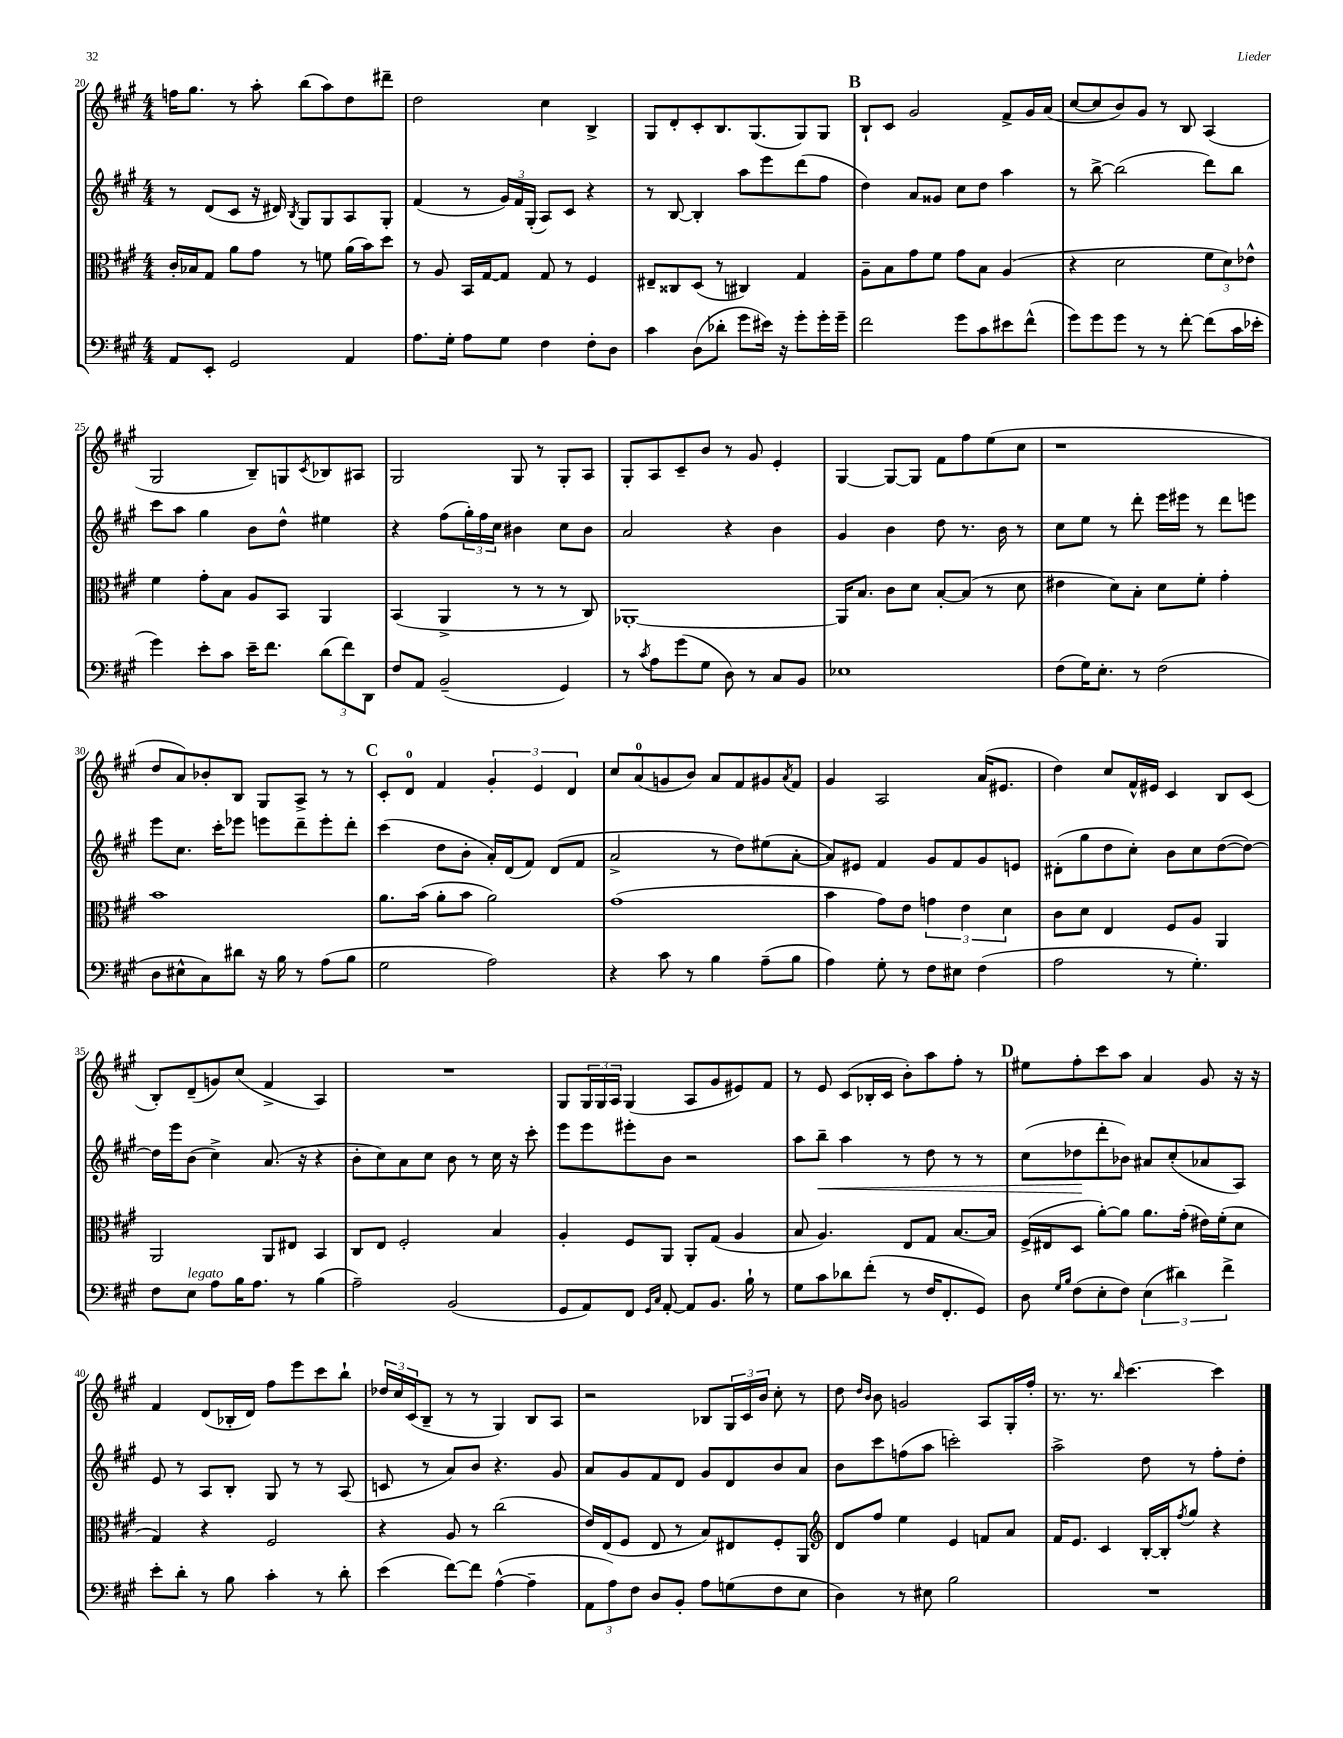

**kern	**kern	**kern	**kern
*staff4	*staff3	*staff2	*staff1
*clefF4	*clefC3	*clefG2	*clefG2
*k[f#c#g#]	*k[f#c#g#]	*k[f#c#g#]	*k[f#c#g#]
*M4/4	*M4/4	*M4/4	*M4/4
8AA/L	16c#'/LL	8r	16ff\LK
.	16B-/J	.	8.gg#\J
8EE'/J	8G#/J	(8d/L	.
2GG#/	8a\L	8c#/J	8r
.	8g#\J	16r	8aa'\
.	.	16d#/)	.
.	.	8qB/	.
.	8r	8G#/L	(8bb\L
.	8f\	8G#/	8aa\)
4AA/	(16a\LL	8A/	8dd\
.	16b\J)	.	.
.	8dd\J	8G#'/J	8ddd#~\J
=	=	=	=
8.A\L	8r	(4f#/	2dd\
.	8A/	.	.
16G#'\Jk	.	.	.
8A\L	16BB/LL	8r	.
.	[16G#/J	.	.
8G#\J	8G#/]J	24g#/LL)	.
.	.	24f#/	.
.	.	(24G#'/JJ	.
4F#\	8G#/	8A/L)	4cc#\
.	8r	8c#/J	.
8F#'\L	4F#/	4r	4B^/
8D\J	.	.	.
=	=	=	=
4c#\	8E#~/L	8r	8G#/L
.	8C##/	[8B/	8d'/
(8D\L	(8D/J	4B'/]	8c#'/
8d-'\J	8r	.	8.B/
8g#\L	4C#/)	8aa\L	.
.	.	.	(8.G#/
16e#\Jk)	.	8eee\	.
16r	.	.	.
8g#'\L	4G#/	(8ddd\	8G#/)
16g#'\L	.	8ff#\J	8G#/J
16g#~\JJ	.	.	.
=	=	=	=
2f#\	8A~\L	4dd\)	8B`/L
.	8B\	.	8c#/J
.	8g#\	8a/L	2g#/
.	8f#\J	8g##/J	.
8g#\L	8g#\L	8cc#\L	.
8c#\	8B\J	8dd\J	.
8e#\	(4A/	4aa\	8f#^/L
(8f#^^\J	.	.	16g#/L
.	.	.	(16a/JJ
=	=	=	=
8g#\L)	4r	8r	[8cc#/L
8g#\	.	[8bb^\	8cc#/]
8g#\J	2d\	(2bb\]	8b/)
8r	.	.	8g#/J
8r	.	.	8r
[8f#'\	.	.	8B/
(8f#\]L	12f#\L	8ddd\L)	(4A/
.	12d\)	.	.
16c#\L	.	8bb\J	.
.	12e-^^\J	.	.
16e-'\JJ	.	.	.
=	=	=	=
4g#\)	4f#\	8ccc#\L	2G#/
.	.	8aa\J	.
8e'\L	8g#'\L	4gg#\	.
8c#\J	8B\J	.	.
16e~\LK	8A/L	8b\L	8B~/L)
8.f#\J	.	.	.
.	8BB/J	8dd^^\J	8G/
.	.	.	8qc#/
(12d\L	4AA/	4ee#\	8B-/
12f#\)	.	.	.
.	.	.	8A#/J
12DD\J	.	.	.
=	=	=	=
8F#/L	(4BB/	4r	2G#/
8AA/J	.	.	.
(2BB~/	4AA^/	(8ff#\L	.
.	.	24gg#'\L)	.
.	.	24ff#\	.
.	.	24cc#\JJ	.
.	8r	4b#\	8G#/
.	8r	.	8r
4GG#/)	8r	8cc#\L	8G#'/L
.	8C#/)	8b#\J	8A/J
=	=	=	=
8r	[1AA-'	2a/	8G#'/L
8qc#/	.	.	.
8A\L	.	.	8A/
(8g#\	.	.	8c#~/
8G#\J	.	.	8b/J
8D\)	.	4r	8r
8r	.	.	8g#/
8C#/L	.	4b\	4e'/
8BB/J	.	.	.
=	=	=	=
1E-	16AA-/]LK	4g#/	[4G#/
.	8.B/J	.	.
.	8c#\L	4b\	8G#/_L
.	8d\J	.	8G#/]J
.	[8B'/L	8dd\	8f#\L
.	(8B/]J	8.r	8ff#\
.	8r	.	(8ee\
.	.	16b\	.
.	8d\	8r	8cc#\J
=	=	=	=
(8F#\L	4e#\	8cc#\L	1r
16G#\K)	.	8ee\J	.
8.E'\J	.	.	.
.	8d\L)	8r	.
8r	8B'\J	8ddd'\	.
(2F#\	8d\L	16eee\LL	.
.	.	16eee#\JJ	.
.	8f#'\J	8r	.
.	4g#'\	8ddd\L	.
.	.	8eee\J	.
=	=	=	=
8D\L	1b	8eee\L	8dd/L
8E#^^\	.	8.cc#\J	8a/)
8C#\)	.	.	8b-'/
.	.	16ccc#'\LK	.
8d#\J	.	8eee-\J	8B/J
16r	.	8eee\L	8G#/L
16B\	.	.	.
8r	.	8ddd~\	8A^/J
(8A\L	.	8eee'\	8r
8B\J	.	8ddd'\J	8r
=	=	=	=
2G#\	8.a\L	(4ccc#\	8c#'/L
.	.	.	8d/J
.	(16b\Jk	.	.
.	8a'\L	8dd\L	4f#/
.	8b\J	8b'\J	.
2A\)	2a\)	16a'/LL)	6g#'/
.	.	(16d/J	.
.	.	8f#/J)	.
.	.	.	6e/
.	.	(8d/L	.
.	.	.	6d/
.	.	8f#/J	.
=	=	=	=
4r	(1g#	2a^/	8cc#/L
.	.	.	(8a/
8c#\	.	.	8g/
8r	.	.	8b/J)
4B\	.	8r	8a/L
.	.	8dd\L)	8f#/
(8A~\L	.	(8ee#\	8g#/
.	.	.	8qa/
8B\J	.	[8a'\J	8f#/J
=	=	=	=
4A\)	4b\	8a/]L)	4g#/
.	.	8e#/J	.
8G#'\	8g#\L)	4f#/	2A/
8r	8e\J	.	.
8F#\L	6g\	8g#/L	.
8E#\J	.	8f#/	.
.	6e\	.	.
(4F#\	.	8g#/	(16a/LK
.	.	.	8.e#/J
.	6d\	.	.
.	.	8e/J	.
=	=	=	=
2A\	8c#\L	(8d#'\L	4dd\)
.	8d\J	8gg#\	.
.	4E/	8dd\	8cc#/L
.	.	8cc#'\J)	16f#^^/L
.	.	.	16e#/JJ
8r	8F#/L	8b\L	4c#/
4.G#'\)	8A/J	8cc#\	.
.	4AA/	([8dd\	8B/L
.	.	8dd\_J)	(8c#/J
=	=	=	=
8F#\L	2AA/	16dd\]LL	8B'/L)
.	.	16eee\J	.
8E\J	.	(8b\J	(8d~/
8A\L	.	4cc#^\)	8g/)
16B\K	.	.	(8cc#/J
8.A\J	.	.	.
.	8AA/L	(8.a/	4f#^/
8r	8E#/J	.	.
.	.	16r	.
(4B\	4BB/	4r	4A/)
=	=	=	=
2A~\)	8C#/L	8b'\L	1r
.	8E/J	8cc#\)	.
.	2F#'/	8a\	.
.	.	8cc#\J	.
(2BB/	.	8b\	.
.	.	8r	.
.	4B/	16cc#\	.
.	.	16r	.
.	.	8ccc#'\	.
=	=	=	=
8GG#/L	4A'/	8eee\L	8G#/L
8AA/)	.	8eee\	24G#/L
.	.	.	24G#/
.	.	.	24A/JJ
8FF#/J	8F#/L	8eee#'\	(4G#/
16qqGG#/LL	.	.	.
16qqC#/JJ	.	.	.
[8AA'/	8AA/J	8b\J	.
8AA/]L	8AA'/L	2r	8A/L
8.BB/J	(8G#/J	.	8g#/
.	4A/	.	8e#/)
16B`\	.	.	.
8r	.	.	8f#/J
=	=	=	=
8G#\L	8B/	8aa\L	8r
8c#\	4.A/)	8bb~\J	8e/
8d-\	.	4aa\	(8c#/L
(8f#'\J	.	.	16B-'/L
.	.	.	16c#/JJ
8r	8E/L	8r	8b'\L)
16F#/LK	8G#/J	8dd\	8aa\
8.FF#'/	.	.	.
.	[8.B/L	8r	8ff#'\J
8GG#/J)	.	8r	8r
.	16B/]Jk	.	.
=	=	=	=
8D\	(16F#^/LL	(8cc#\L	8ee#\L
.	16E#/J	.	.
16qqG#/LL	.	.	.
16qqB/JJ	.	.	.
(8F#\L	8D/J	8dd-\	8ff#'\
8E'\	[8a'\L)	8ddd'\	8ccc#\
8F#\J)	8a\]J	8b-\J)	8aa\J
(6E\	8.a\L	8a#/L	4a/
.	.	(8cc#'/	.
6d#\)	.	.	.
.	(16g#'\Jk	.	.
.	16e#\LL)	8a-/	8g#/
.	(16f#'\J	.	.
6f#^\	.	.	.
.	8d\J	8A/J)	16r
.	.	.	16r
=	=	=	=
8e'\L	4G#/)	8e/	4f#/
8d'\J	.	8r	.
8r	4r	8A/L	(8d/L
8B\	.	8B'/J	16B-'/L
.	.	.	16d/JJ)
4c#'\	2F#/	8G#/	8ff#\L
.	.	8r	8eee\
8r	.	8r	8ccc#\
8d'\	.	(8A/	8bb`\J
=	=	=	=
(4e\	4r	8c/	24dd-/LL
.	.	.	24cc#/
.	.	.	(24c#/J
.	.	8r	8B~/J
[8f#\L)	8A/	8a/L)	8r
8f#\]J	8r	8b/J	8r
([4A^^\	(2cc#\	4.r	4G#/)
4A~\]	.	.	8B/L
.	.	8g#/	8A/J
=	=	=	=
12AA\L	16e/LL)	8a/L	2r
.	(16E/J	.	.
12A\)	.	.	.
.	8F#/J	8g#/	.
12F#\J	.	.	.
8D/L	8E/	8f#/	.
8BB'/J	8r	8d/J	.
8A\L	8B/L)	8g#/L	8B-/L
(8G\	8E#/	8d/	24G#/L
.	.	.	24c#/
.	.	.	24b/JJ
8F#\	8F#'/	8b/	8cc#'\
8E\J	8AA/J	8a/J	8r
=	=	=	=
*	*clefG2	*	*
4D\)	8d/L	8b\L	8dd\
.	.	.	16qqdd/LL
.	.	.	16qqb/JJ
.	8ff#/J	8ccc#\	8b\
8r	4ee\	(8ff\	2g/
8E#\	.	8aa\J	.
2B\	4e/	2ccc'\)	.
.	8f/L	.	8A/L
.	8a/J	.	16G#'/L
.	.	.	16ff#'/JJ
=	=	=	=
1r	16f#/LK	2aa^\	8.r
.	8.e/J	.	.
.	.	.	8.r
.	4c#/	.	.
.	.	.	16qqbb/
.	.	.	[4.ccc#\
.	[16B'/LL	8dd\	.
.	16B'/]J	.	.
.	8qff#/	.	.
.	8gg#/J	8r	.
.	4r	8ff#'\L	4ccc#\]
.	.	8dd'\J	.
==	==	==	==
*-	*-	*-	*-
